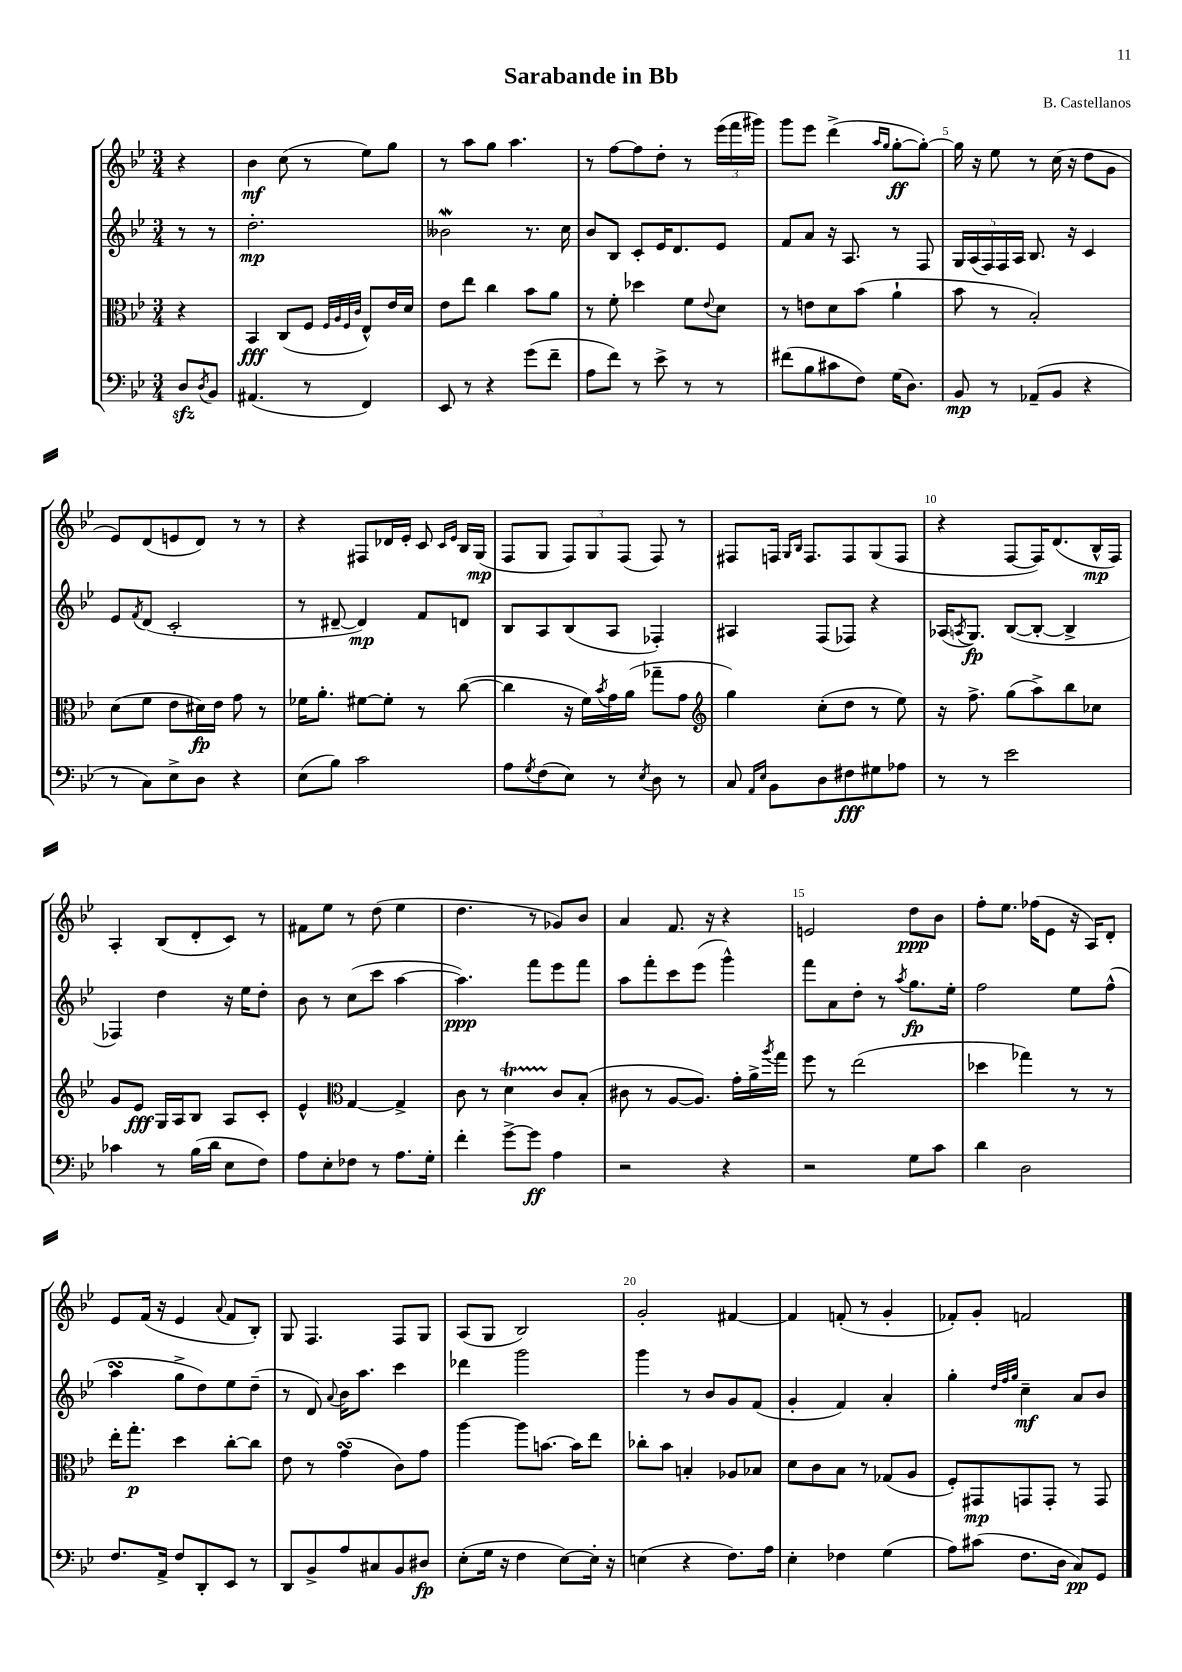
\header { title = "Sarabande in Bb" composer = "B. Castellanos" }
<<
\new StaffGroup <<
\new Staff = "s0" {
    \clef treble \key bes \major \numericTimeSignature \time 3/4 \partial 4
    r4 |
    bes'4\mf c''8( r8 ees''8) g''8 |
    r8 a''8 g''8 a''4. |
    r8 f''8~ f''8 d''8-. r8 \tuplet 3/2 { ees'''16( f'''16 gis'''16) } |
    g'''8 ees'''8 d'''4->( \grace { a''16 g''16 } g''8~-.\ff g''8~-.) |
    g''16 r16 ees''8 r8 c''16( r16 d''8 g'8 |
    ees'8) d'8( e'8 d'8) r8 r8 |
    r4 fis8 des'16 ees'16-. c'8 \grace { c'16 ees'16 } bes16 g16\mp( |
    f8 g8 \tuplet 3/2 { f8) g8 f8( } f8) r8 |
    fis8 f16 \grace { g16 bes16 } f8. f8 g8( f8 |
    r4 f8~ f16) d'8.( bes16-^\mp f16) |
    a4-. bes8( d'8-. c'8) r8 |
    fis'8 ees''8 r8 d''8( ees''4 |
    d''4. r8 ges'8) bes'8 |
    a'4 f'8. r16 r4 |
    e'2 d''8\ppp bes'8 |
    f''8-. ees''8. fes''16( ees'8 r16 a16) d'8-. |
    ees'8 f'16( r16 ees'4 \appoggiatura { a'8 } f'8 bes8-.) |
    g8 f4. f8 g8 |
    a8( g8 bes2) |
    g'2-. fis'4~ |
    fis'4 f'8-.( r8 g'4-. |
    fes'8-.) g'8-. f'2 \bar "|." |
}
\new Staff = "s1" {
    \clef treble \key bes \major \numericTimeSignature \time 3/4 \partial 4
    r8 r8 |
    d''2.-.\mp |
    beses'2\mordent r8. c''16 |
    bes'8 bes8 c'8-. ees'16 d'8. ees'8 |
    f'8 a'8 r16 a8. r8 f8 |
    \tuplet 5/4 { g16 a16( f16) f16 a16 } bes8. r16 c'4 |
    ees'8 \acciaccatura { f'8 } d'8( c'2-. |
    r8 dis'8~-- dis'4\mp) f'8 d'8 |
    bes8 a8 bes8( a8 fes4-.) |
    ais4 f8( fes8) r4 |
    aes16( \acciaccatura { a8 } g8.\fp) bes8~( bes8~-. bes4-> |
    fes4) d''4 r16 ees''16 d''8-. |
    bes'8 r8 c''8( c'''8 a''4~ |
    a''4.\ppp) f'''8 ees'''8 f'''8 |
    a''8 f'''8-. c'''8 ees'''8( g'''4-^) |
    f'''8 a'8 d''8-. r8 \acciaccatura { a''8 } g''8.\fp ees''16-. |
    f''2 ees''8 f''8-^( |
    a''4\turn g''8-> d''8) ees''8 d''8--( |
    r8 d'8) \appoggiatura { a'8 } bes'16 a''8. c'''4 |
    des'''4 g'''2 |
    g'''4 r8 bes'8 g'8 f'8( |
    g'4-. f'4) a'4-. |
    g''4-. \grace { d''32 f''32 g''32 } c''4--\mf a'8 bes'8 \bar "|." |
}
\new Staff = "s2" {
    \clef alto \key bes \major \numericTimeSignature \time 3/4 \partial 4
    r4 |
    bes,4\fff c8( f8 \grace { f32 a32 f32 c'32 } ees8-^) ees'16 d'16 |
    ees'8 ees''8 c''4 bes'8 a'8 |
    r8 f'8-. des''4 f'8 \appoggiatura { ees'8 } d'8 |
    r8 e'8 d'8 bes'8( a'4-! |
    bes'8 r8 bes2-.) |
    d'8( f'8 ees'8 dis'16\fp) ees'16 g'8 r8 |
    fes'16 a'8.-. fis'8~ fis'8-. r8 c''8~( |
    c''4 r16 f'16) \acciaccatura { bes'8 } g'16 a'16( ges''8-- g'8 |
    \clef treble g''4) c''8-.( d''8 r8 ees''8) |
    r16 f''8.-> g''8( a''8->) bes''8 ces''8 |
    g'8 ees'8\fff g16 a16 bes8 a8 c'8-. |
    ees'4-^ \clef alto g4~ g4-> |
    c'8 r8 d'4\startTrillSpan c'8\stopTrillSpan bes8-.( |
    cis'8 r8 a8~ a8.) g'16-. a'16-> \acciaccatura { a''8 } g''16 |
    f''8 r8 ees''2( |
    des''4 ges''4) r8 r8 |
    ees''16-. g''8.-.\p d''4 c''8~-. c''8 |
    ees'8 r8 g'4\turn( c'8) g'8 |
    a''4~ a''8 b'8.~ b'16 ees''8 |
    ces''8-. bes'8 b4-. aes8 bes8 |
    d'8 c'8 bes8 r8 ges8( a8 |
    f8-.) gis,8\mp g,8 g,8-. r8 g,8 \bar "|." |
}
\new Staff = "s3" {
    \clef bass \key bes \major \numericTimeSignature \time 3/4 \partial 4
    d8\sfz \acciaccatura { d8 } bes,8 |
    ais,4.( r8 f,4) |
    ees,8 r8 r4 g'8( f'8-- |
    a8 f'8) r8 ees'8-> r8 r8 |
    fis'8( bes8 cis'8 f8) g16( d8.) |
    bes,8\mp r8 aes,8--( bes,8 r4 |
    r8 c8) ees8-> d8 r4 |
    ees8( bes8) c'2 |
    a8 \acciaccatura { g8 } f8( ees8) r8 \acciaccatura { ees8 } d8 r8 |
    c8 \grace { a,16 ees16 } bes,8 d8 fis8\fff gis8 aes8 |
    r8 r8 ees'2 |
    ces'4 r8 bes16( d'16 ees8 f8) |
    a8 ees8-. fes8 r8 a8. g16-. |
    f'4-. g'8~-> g'8\ff a4 |
    r2 r4 |
    r2 g8 c'8 |
    d'4 d2 |
    f8. a,16-> f8 d,8-. ees,8 r8 |
    d,8 bes,8-> a8 cis8 bes,8 dis8\fp |
    ees8-.( g16 r16 f4 ees8~) ees16-. r16 |
    e4( r4 f8.) a16 |
    ees4-. fes4 g4( |
    a8) cis'8( f8. d16 c8\pp) g,8 \bar "|." |
}
>>
>>
\layout { \context { \Score \override BarNumber.break-visibility = ##(#f #t #t) barNumberVisibility = #(every-nth-bar-number-visible 5) } }
